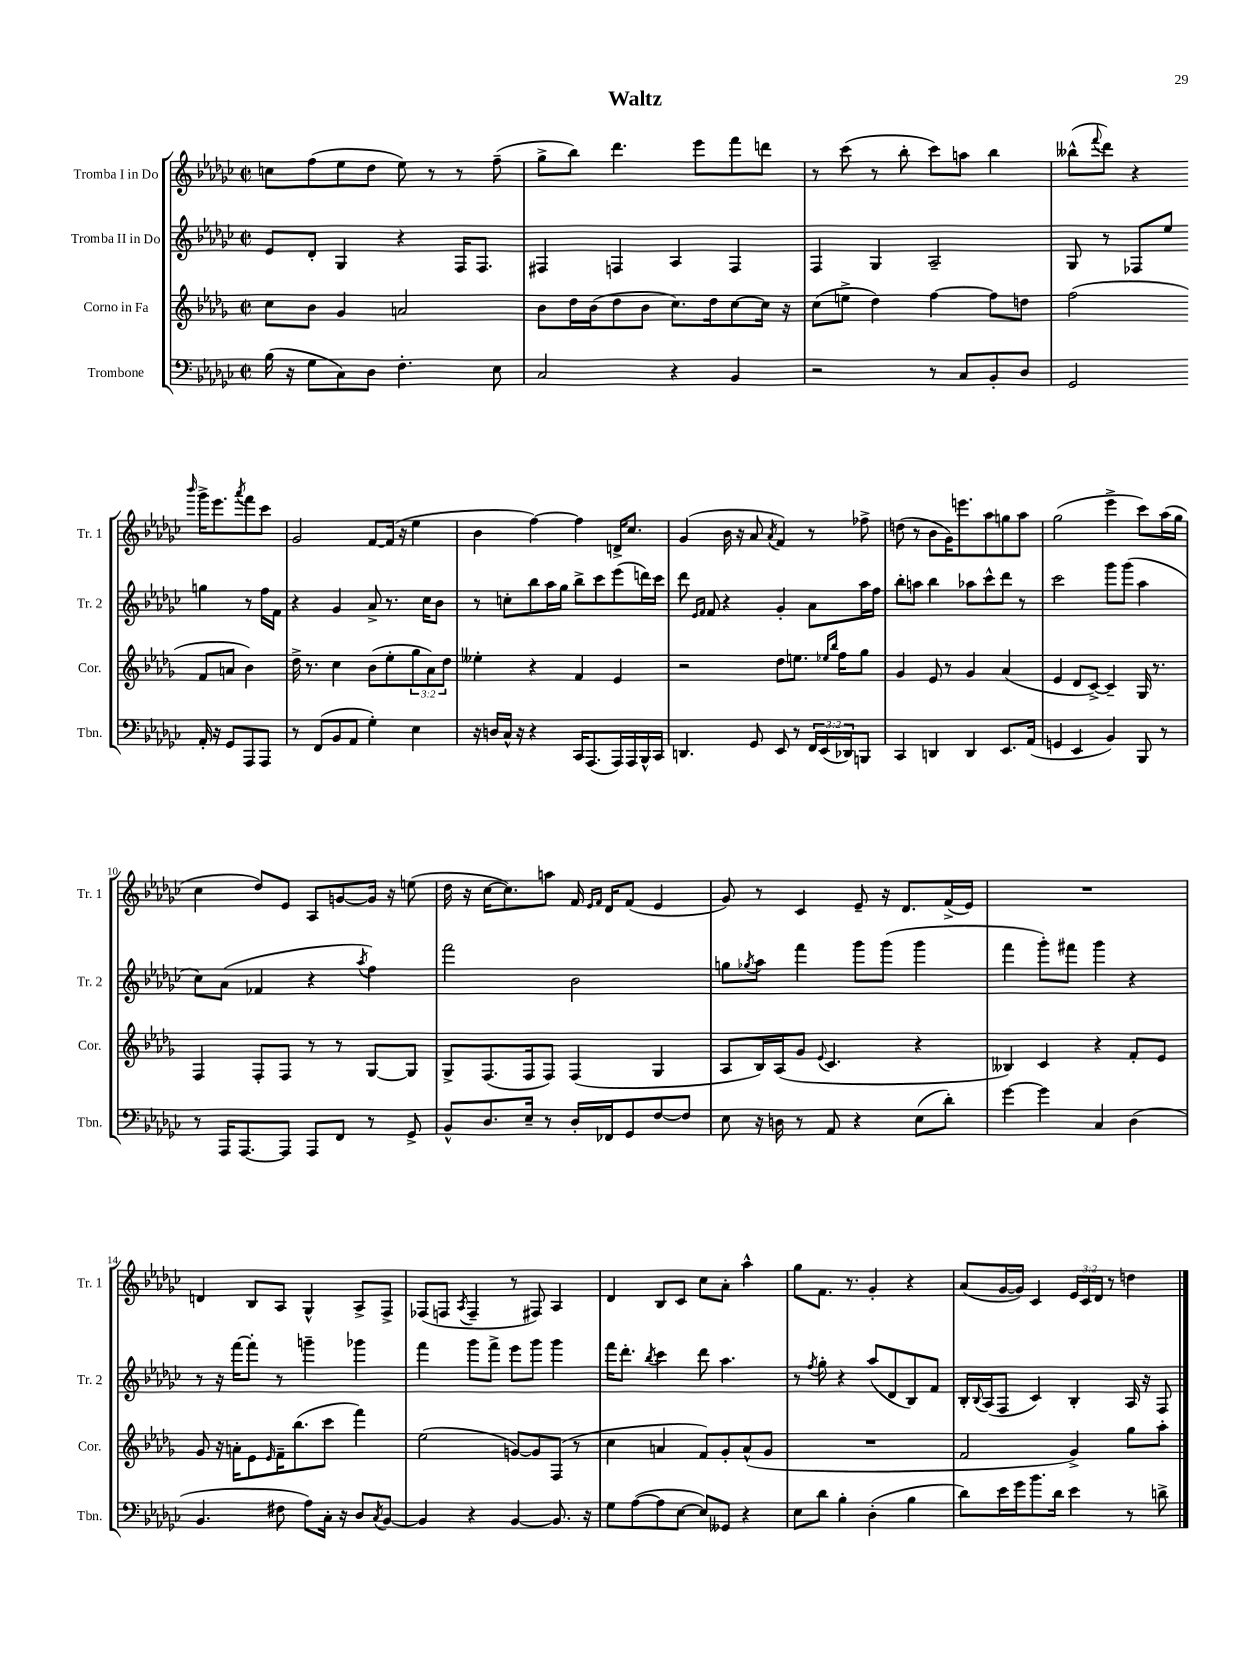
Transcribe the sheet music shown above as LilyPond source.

\header { title = "Waltz" }
<<
\new StaffGroup <<
\new Staff = "s0" \with { instrumentName = "Tromba I in Do" shortInstrumentName = "Tr. 1" } {
    \clef treble \key ges \major \defaultTimeSignature \time 2/2 \override Staff.TupletNumber.text = #tuplet-number::calc-fraction-text
    c''8 f''8( ees''8 des''8 ees''8) r8 r8 f''8--( |
    ges''8-> bes''8) des'''4. ees'''8 f'''8 d'''8 |
    r8 ces'''8( r8 bes''8-. ces'''8) a''8 bes''4 |
    beses''8-^( \appoggiatura { f'''8 } des'''8) r4 \grace { bes'''16 } ges'''16-> ees'''8. \acciaccatura { aes'''8 } f'''8 ces'''8 |
    ges'2 f'8~ f'16( r16 ees''4 |
    bes'4 f''4~) f''4 d'16-> ces''8. |
    ges'4( bes'16 r16 aes'8 \acciaccatura { aes'8 } f'4) r8 fes''8-> |
    d''8( r8 bes'8 ges'16) e'''8. aes''8 g''8 aes''8 |
    ges''2( ees'''4-> ces'''8) aes''16( ges''16 |
    ces''4 des''8) ees'8 aes8 g'8~ g'16 r16 e''8( |
    des''16 r16 ces''16~ ces''8.) a''8 f'16 \grace { ees'16 f'16 } des'16 f'8( ees'4 |
    ges'8) r8 ces'4 ees'8-- r16 des'8. f'16->( ees'16) |
    R1 |
    d'4 bes8 aes8 ges4-^ aes8-> f8-> |
    fes8( f8 \acciaccatura { aes8 } f4-- r8 fis8) aes4 |
    des'4 bes8 ces'8 ces''8 aes'8-. aes''4-^ |
    ges''8 f'8. r8. ges'4-. r4 |
    aes'8( ges'16~ ges'16) ces'4 \tuplet 3/2 { ees'16 ces'16 des'16 } r8 d''4 \bar "|." |
}
\new Staff = "s1" \with { instrumentName = "Tromba II in Do" shortInstrumentName = "Tr. 2" } {
    \clef treble \key ges \major \defaultTimeSignature \time 2/2
    ees'8 des'8-. ges4 r4 f16 f8. |
    fis4 f4 aes4 f4 |
    f4 ges4 aes2-- |
    ges8 r8 fes8 ees''8 g''4 r8 f''16 f'16 |
    r4 ges'4 aes'8-> r8. ces''16 bes'8 |
    r8 c''8-. bes''8 aes''16 ges''16 bes''8-> ces'''8 ees'''8( d'''16) ces'''16 |
    des'''8 \grace { ees'16 f'16 } f'8 r4 ges'4-. aes'8 aes''16 f''16 |
    bes''8-. a''8 bes''4 aes''8 ces'''8-^ des'''8 r8 |
    ces'''2 ges'''8 ges'''8( aes''4 |
    ces''8) aes'8( fes'4 r4 \acciaccatura { aes''8 } f''4) |
    f'''2 bes'2 |
    g''8 \acciaccatura { ges''8 } aes''8 f'''4 ges'''8 ges'''8( ges'''4 |
    f'''4 ges'''8-.) fis'''8 ges'''4 r4 |
    r8 r16 f'''16~ f'''8-. r8 g'''4-- ges'''4 |
    f'''4 ges'''8 f'''8-> ees'''8 ges'''8 ges'''4 |
    f'''16 des'''8.-. \acciaccatura { bes''8 } ces'''4 des'''8 aes''4. |
    r8 \acciaccatura { f''8 } ges''8-. r4 aes''8( des'8 bes8) f'8 |
    bes16-. \appoggiatura { bes8 } aes16( f8 ces'4) bes4-. aes16 r16 f8 \bar "|." |
}
\new Staff = "s2" \with { instrumentName = "Corno in Fa" shortInstrumentName = "Cor." } {
    \clef treble \key des \major \defaultTimeSignature \time 2/2 \override Staff.TupletNumber.text = #tuplet-number::calc-fraction-text
    c''8 bes'8 ges'4 a'2 |
    bes'8 des''16 bes'16( des''8 bes'8 c''8.) des''16 c''8~ c''16 r16 |
    c''8( e''8-> des''4) f''4~ f''8 d''8 |
    f''2( f'8 a'8 bes'4) |
    des''16-> r8. c''4 bes'8( ees''8-. \tuplet 3/2 { ges''8 aes'8) des''8 } |
    eeses''4-. r4 f'4 ees'4 |
    r2 des''8 e''8. \grace { ees''16 bes''16 } f''16 ges''8 |
    ges'4 ees'8 r8 ges'4 aes'4( |
    ees'4 des'8 c'8~->) c'4-- ges16 r8. |
    f4 f8-. f8 r8 r8 ges8~ ges8 |
    ges8-> f8.( f16 f8) f4( ges4 |
    aes8 bes16) aes16( ges'8 \appoggiatura { ees'8 } c'4. r4 |
    beses4) c'4 r4 f'8-. ees'8 |
    ges'8 r16 a'16-. ees'8 \grace { ees'16 } f'16-- bes''8.( c'''8 f'''4) |
    ees''2( g'8~) g'8 f8( r8 |
    c''4 a'4 f'8) ges'8-. a'8-^( ges'8 |
    R1 |
    f'2 ges'4->) ges''8 aes''8-. \bar "|." |
}
\new Staff = "s3" \with { instrumentName = "Trombone" shortInstrumentName = "Tbn." } {
    \clef bass \key ges \major \defaultTimeSignature \time 2/2 \override Staff.TupletNumber.text = #tuplet-number::calc-fraction-text
    bes16( r16 ges8 ces8) des8 f4.-. ees8 |
    ces2 r4 bes,4 |
    r2 r8 ces8 bes,8-. des8 |
    ges,2 aes,16-. r16 ges,8 aes,,8 aes,,8 |
    r8 f,8( bes,8 aes,8 ges4-.) ees4 |
    r16 d16 ces16-^ r16 r4 ces,16 aes,,8.( aes,,16) aes,,16 bes,,16-^ ces,16 |
    d,4. ges,8 ees,8 r8 \tuplet 3/2 { f,16 ees,16( des,16) } b,,8 |
    ces,4 d,4 d,4 ees,8. aes,16( |
    g,4 ees,4 bes,4) bes,,8 r8 |
    r8 aes,,16 aes,,8.~ aes,,8 aes,,8 f,8 r8 ges,8-> |
    bes,8-^ des8. ees16-- r8 des16-. fes,16 ges,8 f8~ f8 |
    ees8 r16 d16 r8 aes,8 r4 ees8( des'8-.) |
    ges'4~ ges'4 ces4 des4( |
    bes,4. fis8 aes8) ces16-. r16 des8 \acciaccatura { ces8 } bes,8~ |
    bes,4 r4 bes,4~ bes,8. r16 |
    ges8 aes8~( aes8 ees8~ ees8) geses,8 r4 |
    ees8 des'8 bes4-. des4-.( bes4 |
    des'8) ees'16 ges'16 bes'8. des'16 ees'4 r8 d'8-> \bar "|." |
}
>>
>>
